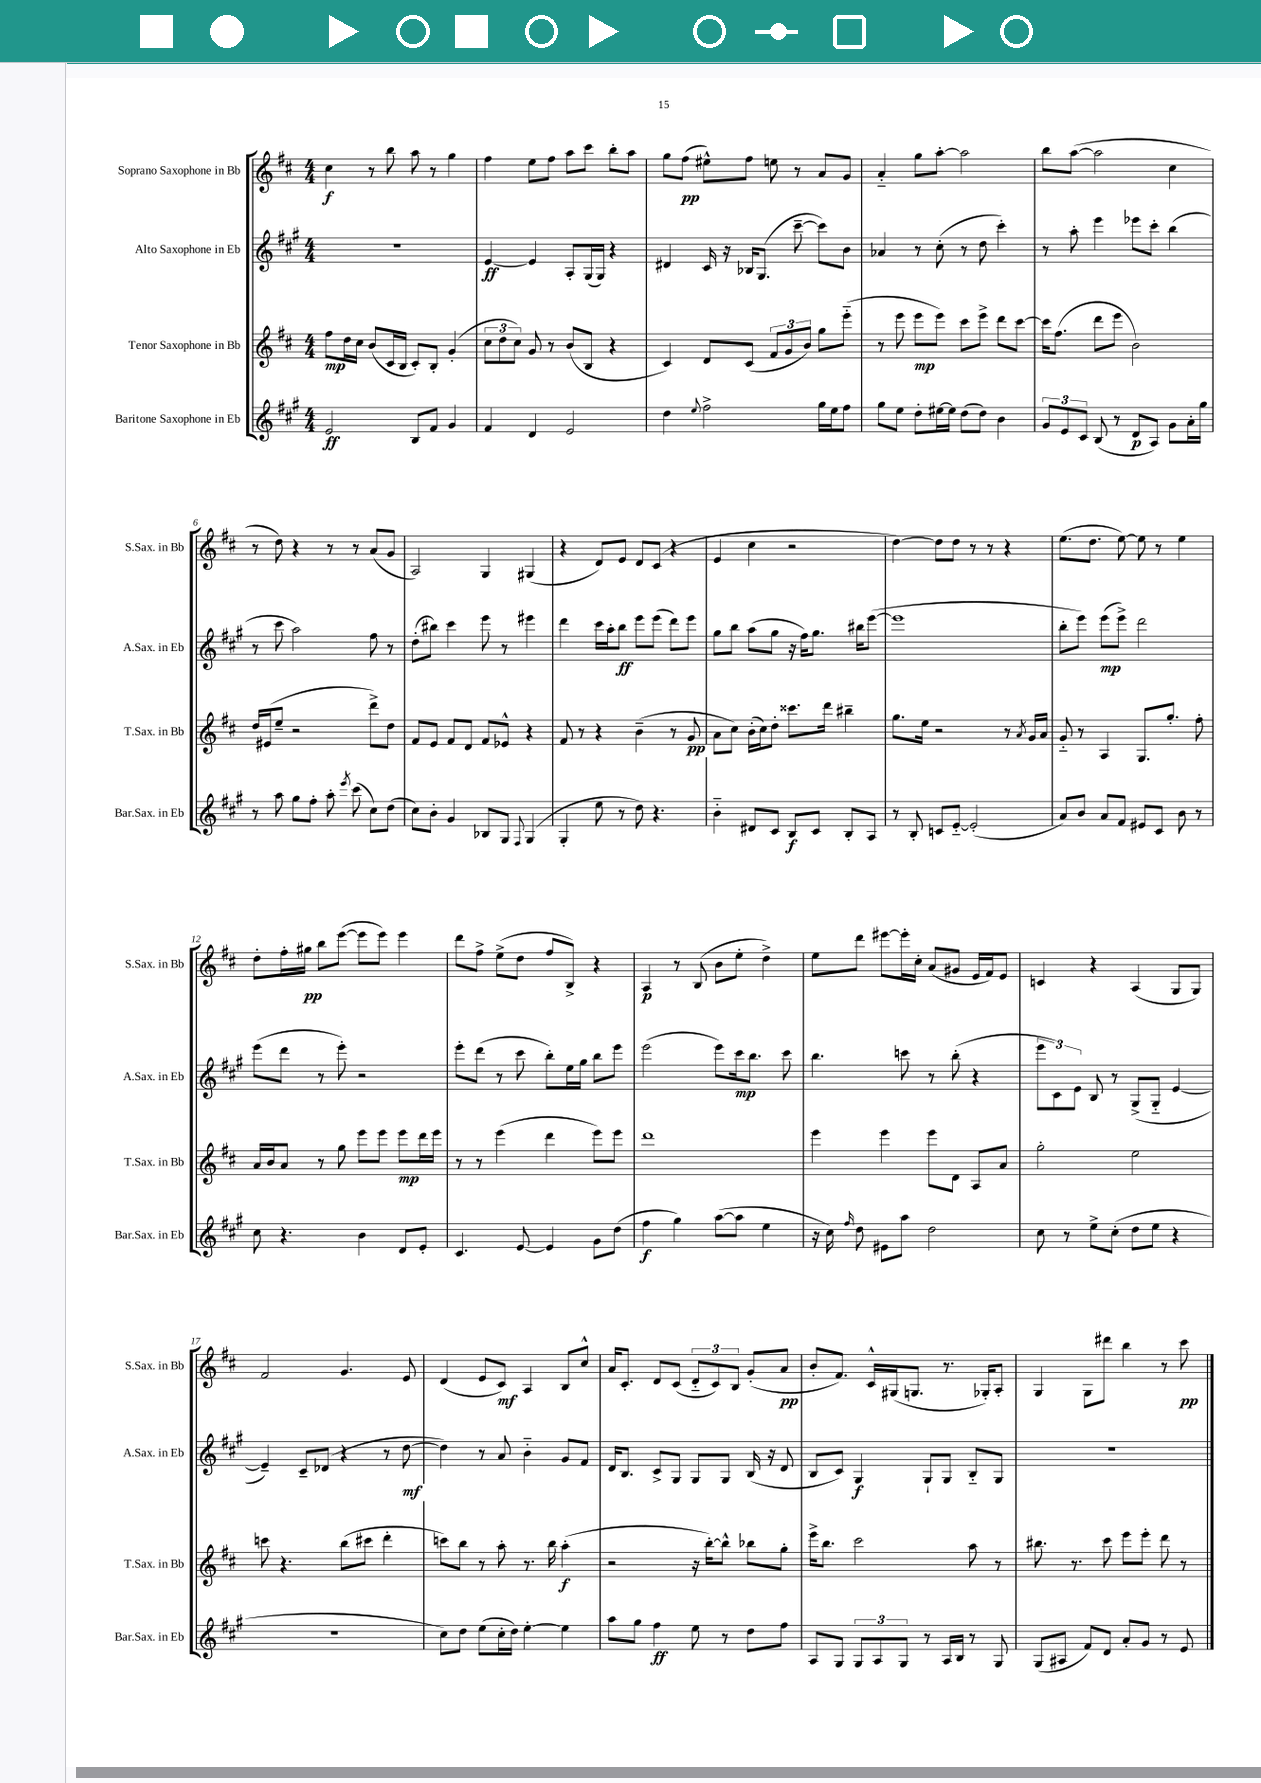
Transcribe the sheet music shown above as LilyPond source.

<<
\new StaffGroup <<
\new Staff = "s0" \with { instrumentName = "Soprano Saxophone in Bb" shortInstrumentName = "S.Sax. in Bb" } {
    \clef treble \key d \major \numericTimeSignature \time 4/4
    \autoBeamOff cis''4\f r8 b''8 a''8 r8 g''4 |
    fis''4 e''8[ fis''8] a''8[ cis'''8] b''8[-. a''8] |
    g''8[ fis''8]\pp( eis''8[-^) fis''8] e''8 r8 a'8[ g'8] |
    a'4-_ g''8[ a''8]~-. a''2 |
    b''8[ a''8]~( a''2 cis''4 |
    r8 d''8) r4 r8 r8 a'8[( g'8] |
    a2) g4 gis4( |
    r4 d'8[) e'8] d'8[ cis'8]( r4 |
    e'4 cis''4 r2 |
    d''4~) d''8[ d''8] r8 r8 r4 |
    e''8.[( d''8.] e''8~) e''8 r8 e''4 |
    d''8[-. fis''16-. gis''16]\pp b''8[ e'''8]~( e'''8[ e'''8]) e'''4 |
    d'''8[ fis''8]-> e''8[->( d''8] fis''8[ b8]->) r4 |
    a4\p r8 b8( b'8[ e''8]-. d''4->) |
    e''8[ d'''8] eis'''8[~ eis'''16-. cis''16]-. a'8[( gis'8] e'16[ fis'16) e'8] |
    c'4 r4 a4( g8[ g8]) |
    fis'2 g'4. e'8 |
    d'4( e'8[ cis'8]\mf) a4 b8[ cis''8]-^ |
    a'16[ cis'8.]-. d'8[ cis'8]( \tuplet 3/2 { d'8[-_ cis'8) b8] } g'8[-.( a'8]\pp |
    b'8[-. fis'8.]) cis'16[-^ gis16( g8.] r8. ges16[-.) a8]-. |
    g4 g8[ dis'''8] b''4 r8 cis'''8\pp \bar "|." |
}
\new Staff = "s1" \with { instrumentName = "Alto Saxophone in Eb" shortInstrumentName = "A.Sax. in Eb" } {
    \clef treble \key a \major \numericTimeSignature \time 4/4
    \autoBeamOff R1 |
    e'4~\ff e'4 a8[-. gis16( gis16]) r4 |
    dis'4 cis'16 r16 bes16[ gis8.]( cis'''8~-- cis'''8[) b'8] |
    aes'4 r8 cis''8-.( r8 d''8 cis'''4-.) |
    r8 a''8-. e'''4 ees'''8[ cis'''8]-. b''4( |
    r8 cis'''8 a''2) fis''8 r8 |
    d''8[-.( bis''8]) cis'''4 e'''8 r8 eis'''4 |
    d'''4 cis'''16[ a''16-. b''8]\ff e'''8[ e'''8]( d'''8[) e'''8] |
    gis''8[ b''8] a''8[( gis''8] r16 fis''16[) gis''8.] bis''16[ e'''8]~( |
    e'''1 |
    b''8[-. e'''8]) e'''8[\mp( e'''8]->) d'''2 |
    e'''8[( d'''8] r8 e'''8-.) r2 |
    e'''8[-. d'''8]( r8 cis'''8 b''8[-.) e''16 gis''16] b''8[ e'''8] |
    e'''2( e'''8[) cis'''16\mp b''8.] cis'''8 |
    b''4. c'''8 r8 b''8-.( r4 |
    \tuplet 3/2 { e'''8[ cis'8) e'8] } b8 r8 gis8[->( gis8]-_ e'4~ |
    e'4--) cis'8[-- des'8]( r4 r8 d''8~\mf |
    d''4) r8 a'8 b'4-_ gis'8[ fis'8] |
    d'16[ b8.] cis'8[-> gis8] gis8[ gis8] b16( r16 d'8 |
    b8[ cis'8]) gis4\f gis8[-! gis8] b8[-_ gis8] |
    R1 \bar "|." |
}
\new Staff = "s2" \with { instrumentName = "Tenor Saxophone in Bb" shortInstrumentName = "T.Sax. in Bb" } {
    \clef treble \key d \major \numericTimeSignature \time 4/4
    \autoBeamOff fis''8[\mp d''16 cis''16] b'8[( cis'16 b16] cis'8[-.) b8]-. g'4-.( |
    \tuplet 3/2 { cis''8[ d''8 cis''8]) } g'8 r8 b'8[( b8] r4 |
    cis'4) d'8[ cis'8]( \tuplet 3/2 { fis'8[ g'8 b'8]) } g''8[ e'''8]-_( |
    r8 e'''8 e'''8[\mp e'''8]) cis'''8[ e'''8]-> d'''8[ cis'''8]~ |
    cis'''16[ fis''8.]( d'''8[ e'''8] b'2) |
    d''16[ eis'16( e''8]-- r2 d'''8[->) d''8] |
    fis'8[ e'8] fis'8[ d'8] fis'8[ ees'8]-^ r4 |
    fis'8 r8 r4 b'4--( r8 g'8\pp |
    a'8[ cis''8]) b'16[-.( cis''16) d''8]-. cisis'''8.[ d'''16] bis''4-- |
    g''8.[ e''16] r2 r8 \acciaccatura { a'8 } g'16[ a'16] |
    g'8-_ r8 a4 g8.[ g''8.]-. fis''8-. |
    a'16[ b'16 a'8] r8 g''8 e'''8[ e'''8] e'''8[\mp d'''16 e'''16] |
    r8 r8 e'''4( d'''4 e'''8[) e'''8] |
    d'''1 |
    e'''4 e'''4 e'''8[ d'8] a8[ a'8] |
    g''2-. e''2 |
    c'''8 r4. b''8[( cis'''8] d'''4-. |
    c'''8[) b''8] r8 a''8-. r8. b''16 a''4-.\f( |
    r2 r16 b''16[~-.) b''8]-^ bes''8[ g''8]-. |
    e'''16[-> b''8.] cis'''2 a''8 r8 |
    bis''8. r8. cis'''8 e'''8[ e'''8]-. d'''8 r8 \bar "|." |
}
\new Staff = "s3" \with { instrumentName = "Baritone Saxophone in Eb" shortInstrumentName = "Bar.Sax. in Eb" } {
    \clef treble \key a \major \numericTimeSignature \time 4/4
    \autoBeamOff e'2\ff b8[ fis'8] gis'4 |
    fis'4 d'4 e'2 |
    d''4 \appoggiatura { e''8 } fis''2-> gis''16[ e''16 fis''8] |
    gis''8[ e''8] d''8[-. eis''16~ eis''16] d''8[( d''8]) b'4 |
    \tuplet 3/2 { gis'8[ e'8 cis'8] } b8( r8 d'8[\p a8]) gis'8[ a'16-. gis''16] |
    r8 a''8 gis''8[ fis''8]-. a''8-. \acciaccatura { e'''8 } cis'''8( cis''8[) d''8]( |
    cis''8[) b'8]-. gis'4 bes8[ gis8] \appoggiatura { fis8 } gis4( |
    gis4-. e''8 r8 d''8) r4. |
    b'4-_ dis'8[ cis'8] b8[\f cis'8] b8[-. a8] |
    r8 b8-. c'8[ e'8]~-_ e'2-.( |
    a'8[) b'8] a'8[ fis'8] eis'8[ cis'8] b'8 r8 |
    cis''8 r4. b'4 d'8[ e'8]-. |
    cis'4. e'8~ e'4 gis'8[ d''8]( |
    fis''4\f gis''4) a''8[~( a''8] e''4 |
    r16 cis''16) \grace { fis''16 } d''8 eis'8[ a''8] d''2 |
    cis''8 r8 e''8[-> cis''8]-.( d''8[ e''8] r4 |
    R1 |
    cis''8[) d''8] e''8[( cis''16-. d''16]) e''4~-. e''4 |
    a''8[ gis''8] fis''4\ff e''8 r8 d''8[ fis''8] |
    a8[ gis8] \tuplet 3/2 { gis8[ a8 gis8] } r8 a16[ b16] r8 gis8 |
    gis8[( ais8] fis'8[) d'8] a'8[-. gis'8] r8 e'8 \bar "|." |
}
>>
>>
